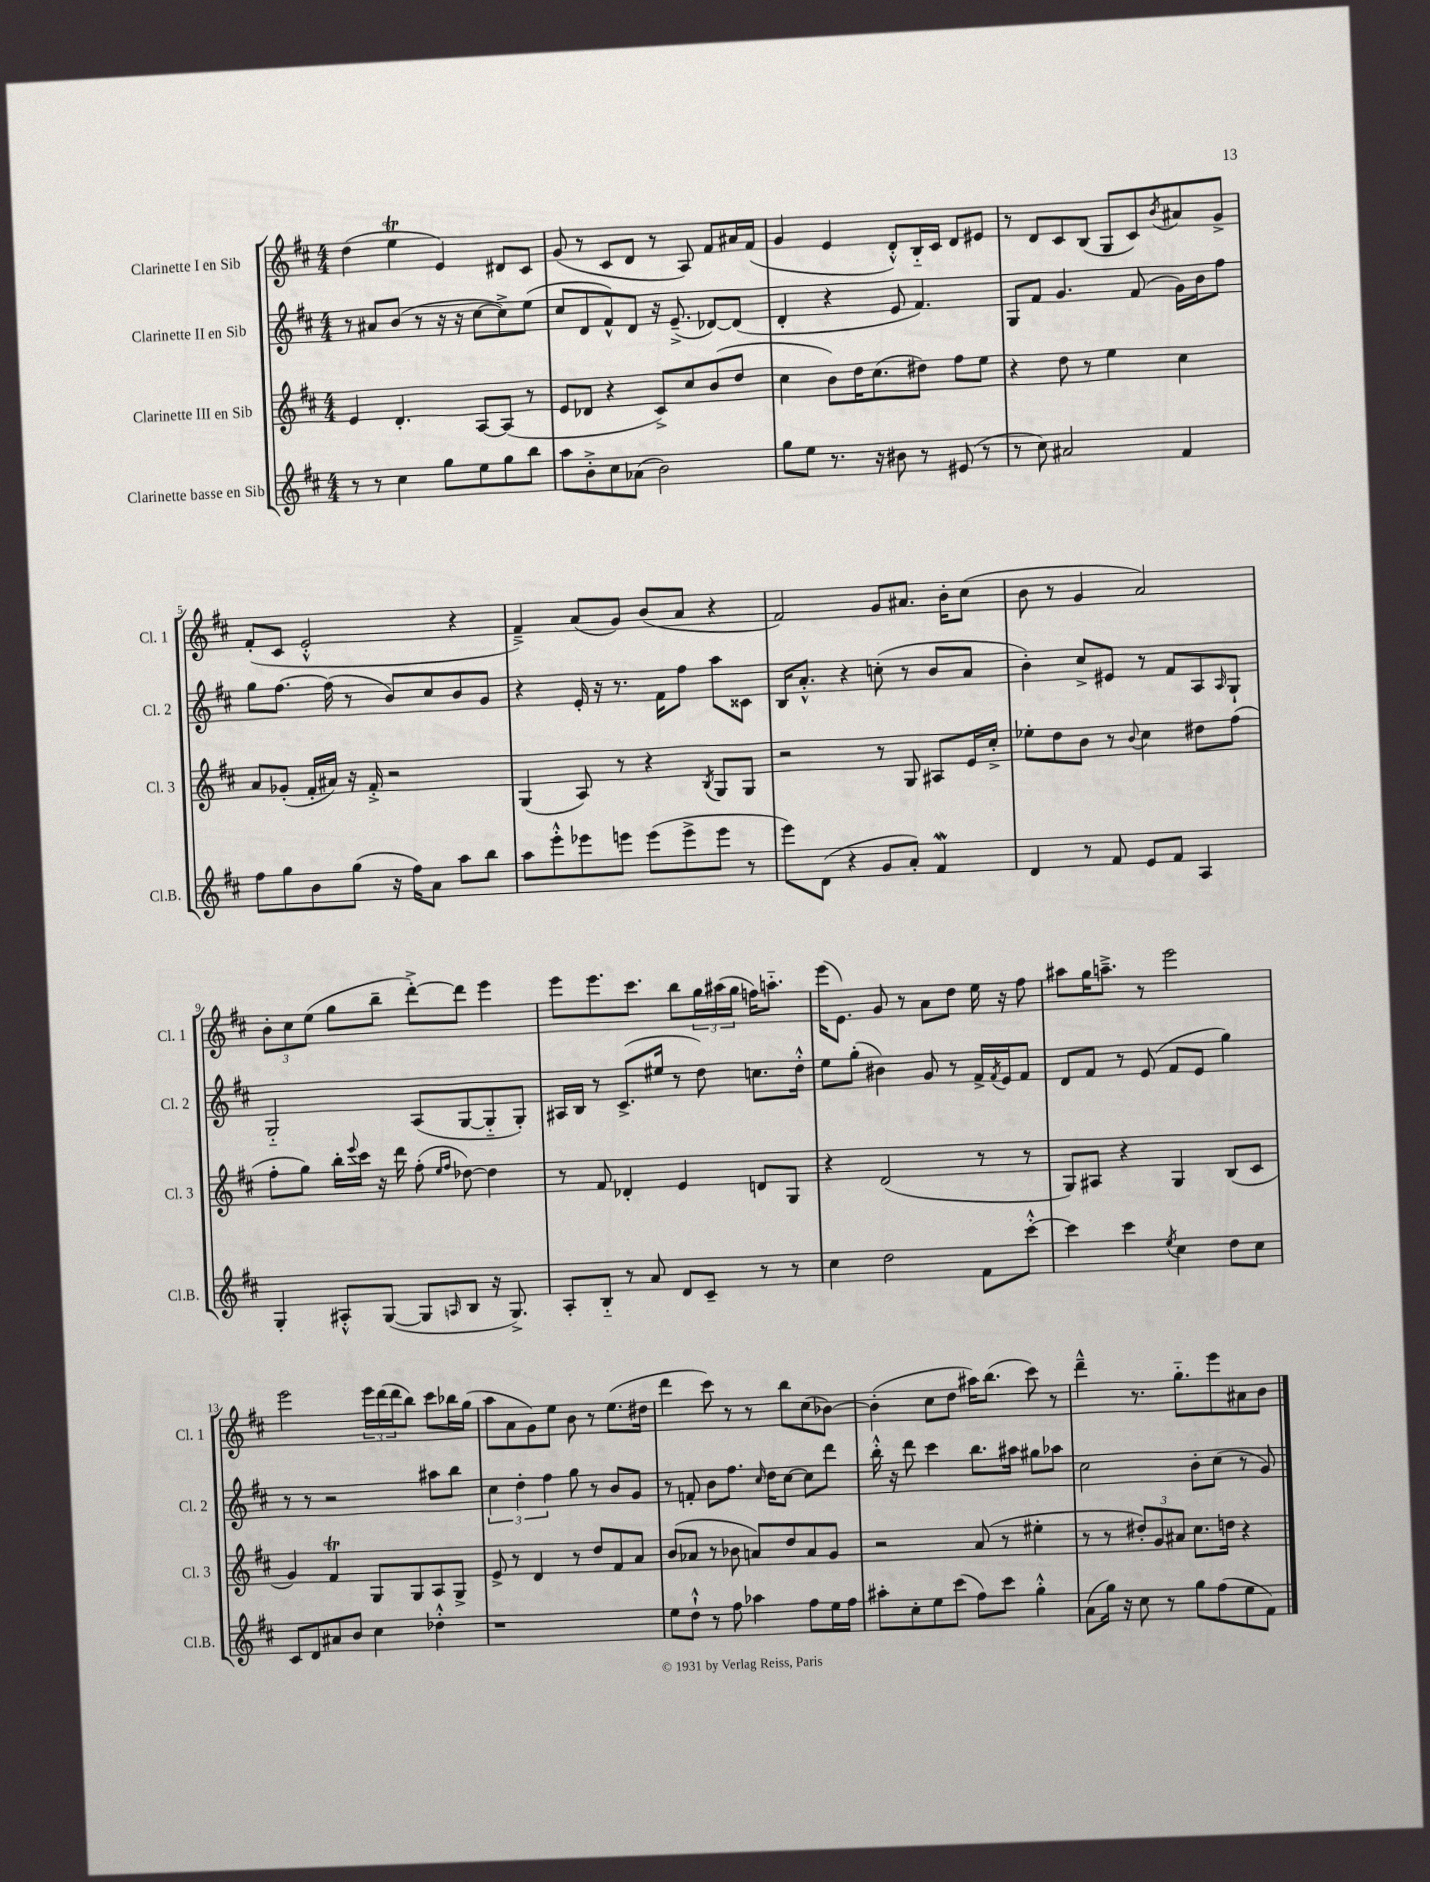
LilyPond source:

<<
\new StaffGroup <<
\new Staff = "s0" \with { instrumentName = "Clarinette I en Sib" shortInstrumentName = "Cl. 1" } {
    \clef treble \key d \major \numericTimeSignature \time 4/4
    d''4( e''4\trill e'4) dis'8 cis'8 |
    g'8( r8 cis'8 d'8 r8 a8) fis'8 ais'16 fis'16( |
    g'4 e'4 d'8-.-^) b16-_ cis'16 d'8 eis'8 |
    r8 d'8 cis'8 b8( g8 cis'8) \acciaccatura { b'8 } ais'8 g'8-> |
    fis'8-.( cis'8 e'2-.-^ r4 |
    fis'4--->) a'8( g'8) b'8( a'8 r4 |
    fis'2) g'8 ais'8. b'16-. cis''8( |
    b'8 r8 g'4 a'2) |
    \tuplet 3/2 { b'8-. cis''8 e''8( } g''8 b''8-- d'''8~-.->) d'''8 e'''4 |
    e'''8 e'''8. cis'''8. b''8 \tuplet 3/2 { g''16 ais''16( g''16 } f''16) a''8.-_ |
    e'''16( e'8.) g'8 r8 a'8 d''8 e''16 r16 fis''8 |
    ais''8 g''16 a''8.---> r8 e'''2 |
    e'''2 \tuplet 3/2 { e'''16 d'''16( d'''16 } b''8) cis'''8 bes''16 g''16( |
    a''8 a'8 g'8) e''8 b'8 r8 e''8.( dis''16 |
    d'''4 cis'''8) r8 r8 b''8 cis''8( bes'8~) |
    bes'4-.( cis''8 d''8 ais''16) b''8.( cis'''8) r8 |
    d'''4---^ r8. g''8.-_ e'''8 ais'8 b'8 \bar "|." |
}
\new Staff = "s1" \with { instrumentName = "Clarinette II en Sib" shortInstrumentName = "Cl. 2" } {
    \clef treble \key d \major \numericTimeSignature \time 4/4
    r8 ais'8 b'8( r8 r16 r16 cis''8~ cis''8->) e''8( |
    cis''8 d'8 fis'8-^) d'8 r16 e'8.--->( des'8~) des'8( |
    d'4-. r4 e'8 fis'4.) |
    g8 fis'8 g'4. fis'8( g'16) b'16 fis''8 |
    g''8 fis''8.~ fis''16( r8 b'8) cis''8 b'8 g'8 |
    r4 e'16-. r16 r8. fis'16 fis''8 a''8 cisis'8 |
    b16 a'8.-.-^ r4 c''8-.( r8 b'8 a'8 |
    b'4-.) cis''8-> eis'8 r8 fis'8 a8 \grace { a16 } g8-! |
    g2-_ a8( g8~ g8-_ g8-.) |
    ais16 b16 r8 cis'8.->( eis''16 r8 d''8) c''8. d''16-.-^ |
    e''8 g''8-.( bis'4) g'8 r8 fis'16-> \acciaccatura { fis'8 } e'16 fis'8 |
    d'8 fis'8 r8 e'8( fis'8 e'8 g''4) |
    r8 r8 r2 ais''8 b''8 |
    \tuplet 3/2 { cis''4 d''4-. fis''4 } g''8 r8 b'8 g'8 |
    r8 f'8-. b'8 fis''8. \grace { cis''16 } d''16 cis''8~ cis''8 d'''8 |
    b''16-.-^ r16 d'''8 cis'''4 b''8. ais''16 gis''8 aes''8 |
    cis''2 b'8-. cis''8( r8 g'8) \bar "|." |
}
\new Staff = "s2" \with { instrumentName = "Clarinette III en Sib" shortInstrumentName = "Cl. 3" } {
    \clef treble \key d \major \numericTimeSignature \time 4/4
    e'4 d'4.-. a8~ a8( r8 |
    e'8 des'8 r4 cis'8->) cis''8 b'8( d''8 |
    cis''4 b'8) d''16 cis''8.( dis''8) fis''8 e''8 |
    r4 d''8 r8 e''4 cis''4 |
    a'8 ges'8-.( fis'16-. ais'16) r16 fis'16-.-> r2 |
    g4( a8) r8 r4 \acciaccatura { b8 } g8 g8 |
    r2 r8 g8 ais8 e'16 cis''16-.-> |
    ees''8-. d''8 b'8 r8 \appoggiatura { b'8 } cis''4 dis''8 fis''8( |
    fis''8-. g''8) b''16-. \appoggiatura { e'''8 } cis'''16 r16 d'''16 fis''8-.( \grace { e''16 fis''16 } des''8~) des''4 |
    r8 fis'8 des'4-. e'4 d'8 g8 |
    r4 d'2( r8 r8 |
    g8) ais8 r4 g4 b8( cis'8 |
    g'4) fis'4\trill g8 g8 a8 g8-> |
    e'8-> r8 d'4 r8 d''8 fis'8 a'8 |
    b'8( aes'8 r8 bes'8 a'8) d''8 a'8 g'8 |
    r2 a'8( r8 eis''4-. |
    r8 r8 \tuplet 3/2 { dis''8-.) g'8 ais'8 } cis''8. d''16 r4 \bar "|." |
}
\new Staff = "s3" \with { instrumentName = "Clarinette basse en Sib" shortInstrumentName = "Cl.B." } {
    \clef treble \key d \major \numericTimeSignature \time 4/4
    r8 r8 cis''4 g''8 e''8 g''8 b''8 |
    a''8 b'8-.-> cis''8 aes'8( b'2) |
    g''8 e''8 r8. r16 bis'8 r8 eis'8( r8 |
    r8 cis''8) ais'2 fis'4 |
    fis''8 g''8 b'8 g''8( r16 fis''16) a'8 a''8 b''8 |
    a''8 e'''8-.-^ ees'''8 e'''8 e'''8( e'''8-> e'''8 r8 |
    e'''8) d'8( r4 g'8 a'8-.) fis'4\mordent |
    d'4 r8 fis'8 e'8 fis'8 a4 |
    g4-. ais8-.-^ g8~( g8 \grace { a16 } b8 r16 g8.->) |
    a8-. b8-_ r8 a'8 d'8 cis'8-- r8 r8 |
    cis''4 d''2 fis'8 cis'''8~-.-^ |
    cis'''4 cis'''4 \acciaccatura { e''8 } cis''4 d''8 cis''8 |
    cis'8 d'8 ais'8 b'8 cis''4 des''4-.-^ |
    r1 |
    e''8 d''8-!-^ r8 fis''8 aes''4 fis''8 e''16 fis''16 |
    ais''8-. cis''8-. e''8 cis'''8( fis''8) cis'''8 g''4-.-^ |
    a'8( g''16) r16 cis''8 r8 g''8 fis''8( e''8 fis'8) \bar "|." |
}
>>
>>
